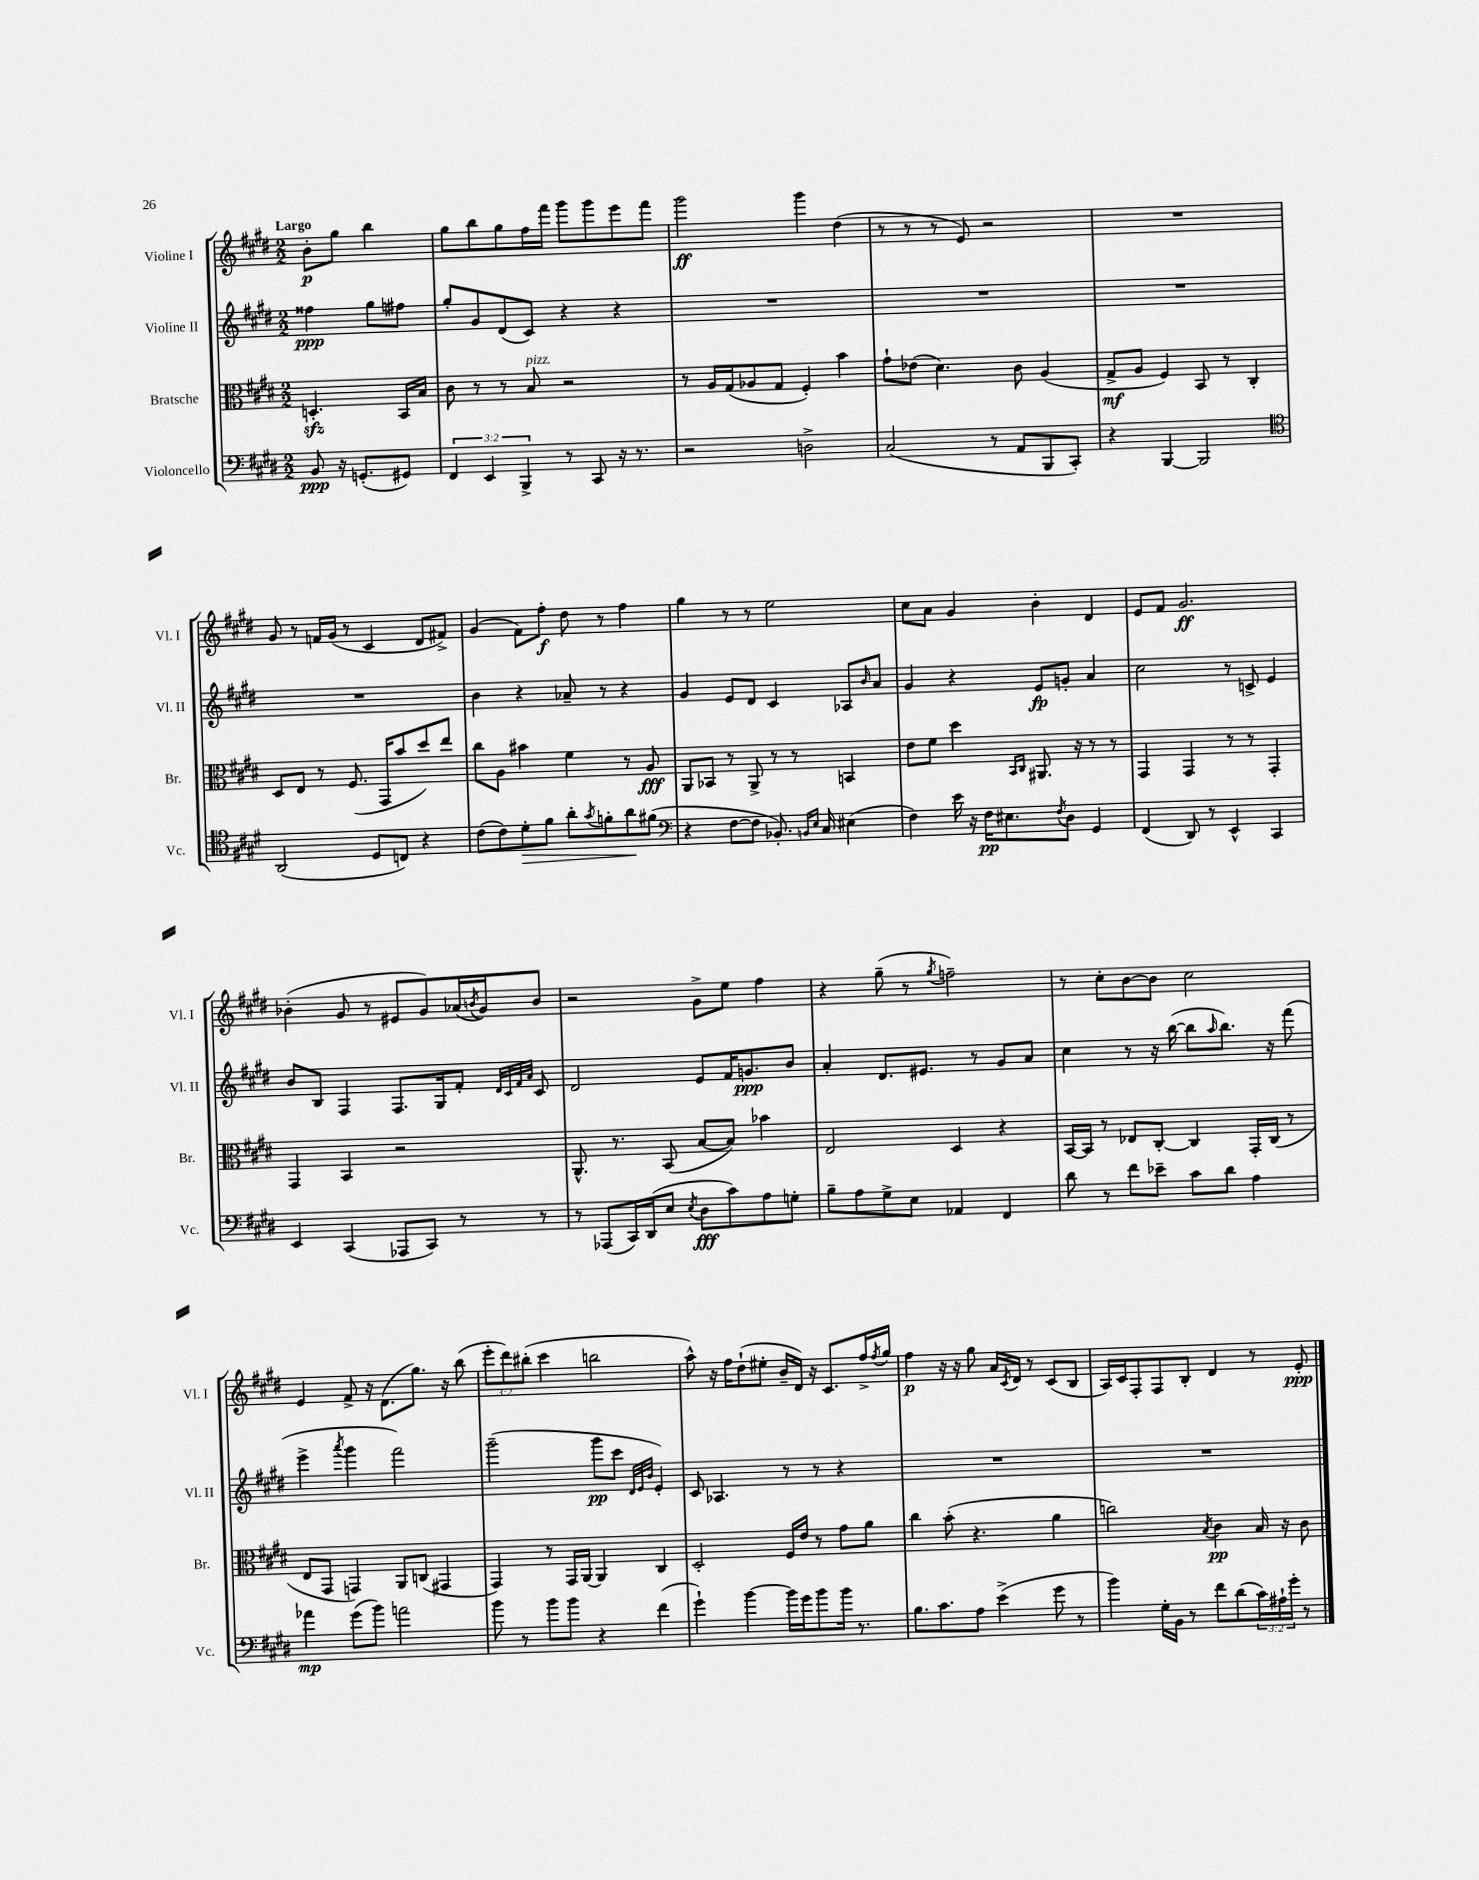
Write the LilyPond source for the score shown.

<<
\new StaffGroup <<
\new Staff = "s0" \with { instrumentName = "Violine I" shortInstrumentName = "Vl. I" } {
    \clef treble \key e \major \numericTimeSignature \time 2/2 \override Staff.TupletNumber.text = #tuplet-number::calc-fraction-text \partial 2 \tempo "Largo"
    b'8-.\p gis''8 b''4 |
    gis''8 b''8 gis''8 fis''16 fis'''16 gis'''8 gis'''8 e'''8 fis'''8 |
    gis'''2\ff gis'''4 dis''4( |
    r8 r8 r8 e'8) r2 |
    R1 |
    gis'8 r8 f'16 gis'16( r8 cis'4 dis'8 fis'8->) |
    gis'4( fis'8) fis''8-.\f dis''8 r8 fis''4 |
    gis''4 r8 r8 e''2 |
    cis''8 a'8 gis'4 b'4-. dis'4 |
    e'8 fis'8 gis'2.\ff |
    bes'4-.( gis'8 r8 eis'8 gis'8) aes'16( \acciaccatura { b'8 } gis'16) b'8 |
    r2 gis'8-> e''8 fis''4 |
    r4 gis''8--( r8 \acciaccatura { gis''8 } f''2--) |
    r8 cis''8-. b'8~ b'8 cis''2 |
    e'4 fis'8-> r16 dis'8.( gis''8.) r16 b''8( |
    \tuplet 3/2 { e'''8-. dis'''8) bis''8-.( } cis'''4 b''2 |
    a''8-^) r16 fis''16 dis''8-!( eis''8-. b'16-- dis'16) r16 cis'8. fis''16-> \acciaccatura { fis''8 } gis''16 |
    fis''4\p r16 r16 gis''8 a'16 \acciaccatura { cis'8 } dis'16 r8 cis'8( b8 |
    a16) cis'16 fis8-. fis8 b8-. dis'4 r8 e'8-.\ppp \bar "|." |
}
\new Staff = "s1" \with { instrumentName = "Violine II" shortInstrumentName = "Vl. II" } {
    \clef treble \key e \major \numericTimeSignature \time 2/2 \partial 2
    fisis''4\ppp gis''8 fis''8 |
    gis''8-. gis'8 dis'8( cis'8) r4 r4 |
    R1 |
    R1 |
    R1 |
    R1 |
    b'4 r4 aes'8-- r8 r4 |
    gis'4 e'8 dis'8 cis'4 aes8 \grace { b'16 } a'8 |
    gis'4 r4 e'8\fp g'8-. a'4 |
    cis''2 r8 c'8-> e'4 |
    b'8 b8 fis4 fis8. gis16 fis'8-. \grace { dis'32 cis'32 fis'32 a'32 } cis'8 |
    dis'2 e'8 fis'16 g'8.\ppp b'8 |
    a'4-. dis'8. eis'8. r8 gis'8 a'8 |
    cis''4 r8 r16 b''16~( b''8 \grace { a''16 } b''8.) r16 fis'''8( |
    e'''4-> \acciaccatura { a'''8 } gis'''4 fis'''2) |
    gis'''2--( gis'''8\pp cis'''8 \grace { dis'32 e'32 b'32 } e'4-.) |
    cis'8 aes4. r8 r8 r4 |
    R1 |
    R1 \bar "|." |
}
\new Staff = "s2" \with { instrumentName = "Bratsche" shortInstrumentName = "Br." } {
    \clef alto \key e \major \numericTimeSignature \time 2/2 \partial 2
    d4.-.\sfz b,16 b16 |
    cis'8 r8 r8 b8^\markup { \italic "pizz." } r2 |
    r8 a16 gis16( aes8 gis8 fis4-.) b'4 |
    gis'8-! ees'8( dis'4.) cis'8 a4( |
    gis8->\mf a8 fis4) b,8 r8 cis4-. |
    dis8 e8 r8 fis8.( gis,16 b'8 dis''8) e''8 |
    cis''8 a8 bis'4 fis'4 r8 a8\fff |
    a,8 bes,8 r8 a,8-> r8 r8 b,4 |
    e'8 fis'8 dis''4 \grace { b,16 cis16 } ais,8. r16 r8 r8 |
    gis,4 gis,4 r8 r8 gis,4-. |
    gis,4 b,4 r2 |
    a,8.-^ r8. b,8( b8~ b8) bes'4 |
    e2 dis4 r4 |
    b,16~ b,16 r8 ees8 cis8~-. cis4 gis,16-. cis16( r8 |
    e8 gis,8 g,4) a,8 c8( gis,4 |
    gis,4) r8 gis,16 a,16~ a,4 cis4 |
    dis2-. fis16 e'16 r8 gis'8 a'8 |
    cis''4 b'8-.( r4. a'4 |
    c''2) \acciaccatura { b8 } cis'4\pp b16 r16 cis'8 \bar "|." |
}
\new Staff = "s3" \with { instrumentName = "Violoncello" shortInstrumentName = "Vc." } {
    \clef bass \key e \major \numericTimeSignature \time 2/2 \override Staff.TupletNumber.text = #tuplet-number::calc-fraction-text \partial 2
    b,8\ppp r16 g,8.-.( gis,8) |
    \tuplet 3/2 { fis,4 e,4 b,,4-> } r8 cis,8 r16 r8. |
    r2 d2-> |
    cis2( r8 a,8 b,,8 cis,8-.) |
    r4 b,,4~ b,,2 |
    \clef tenor a,2( dis8 c8) r4 |
    cis'8( cis'8) dis'8-.\> fis'8 a'8-. \acciaccatura { gis'8 } f'8-. a'8\! fis'8( |
    \clef bass r4 fis8~ fis8 bes,8.-.) \grace { b,16 e16 } cis16 eis4( |
    fis4) e'16 r16 fis16\pp eis8. \acciaccatura { fis8 } dis8 gis,4 |
    fis,4( dis,8) r8 e,4-^ cis,4 |
    e,4 cis,4( aes,,8 cis,8) r8 r8 |
    r8 aes,,8( cis,16) dis,16( e8 \acciaccatura { e8 } dis8\fff cis'8) a8 g8-. |
    b8-- a8 gis8-> e8 aes,4 fis,4 |
    dis'8 r8 fis'8 ees'8-- cis'8 dis'8 a4 |
    aes'4\mp gis'8( b'8) a'2 |
    b'8 r8 b'8 b'8 r4 fis'4( |
    gis'4-!) b'4~ b'16 gis'16 b'8 b'16 r8. |
    b8. cis'8. a8 e'4->( gis'8 r8 |
    b'4) gis16-. b,16 r8 fis'8 dis'8( \tuplet 3/2 { cis'16) ais16-! gis'16-. } r8 \bar "|." |
}
>>
>>
\layout { \context { \Score \remove "Bar_number_engraver" } }
